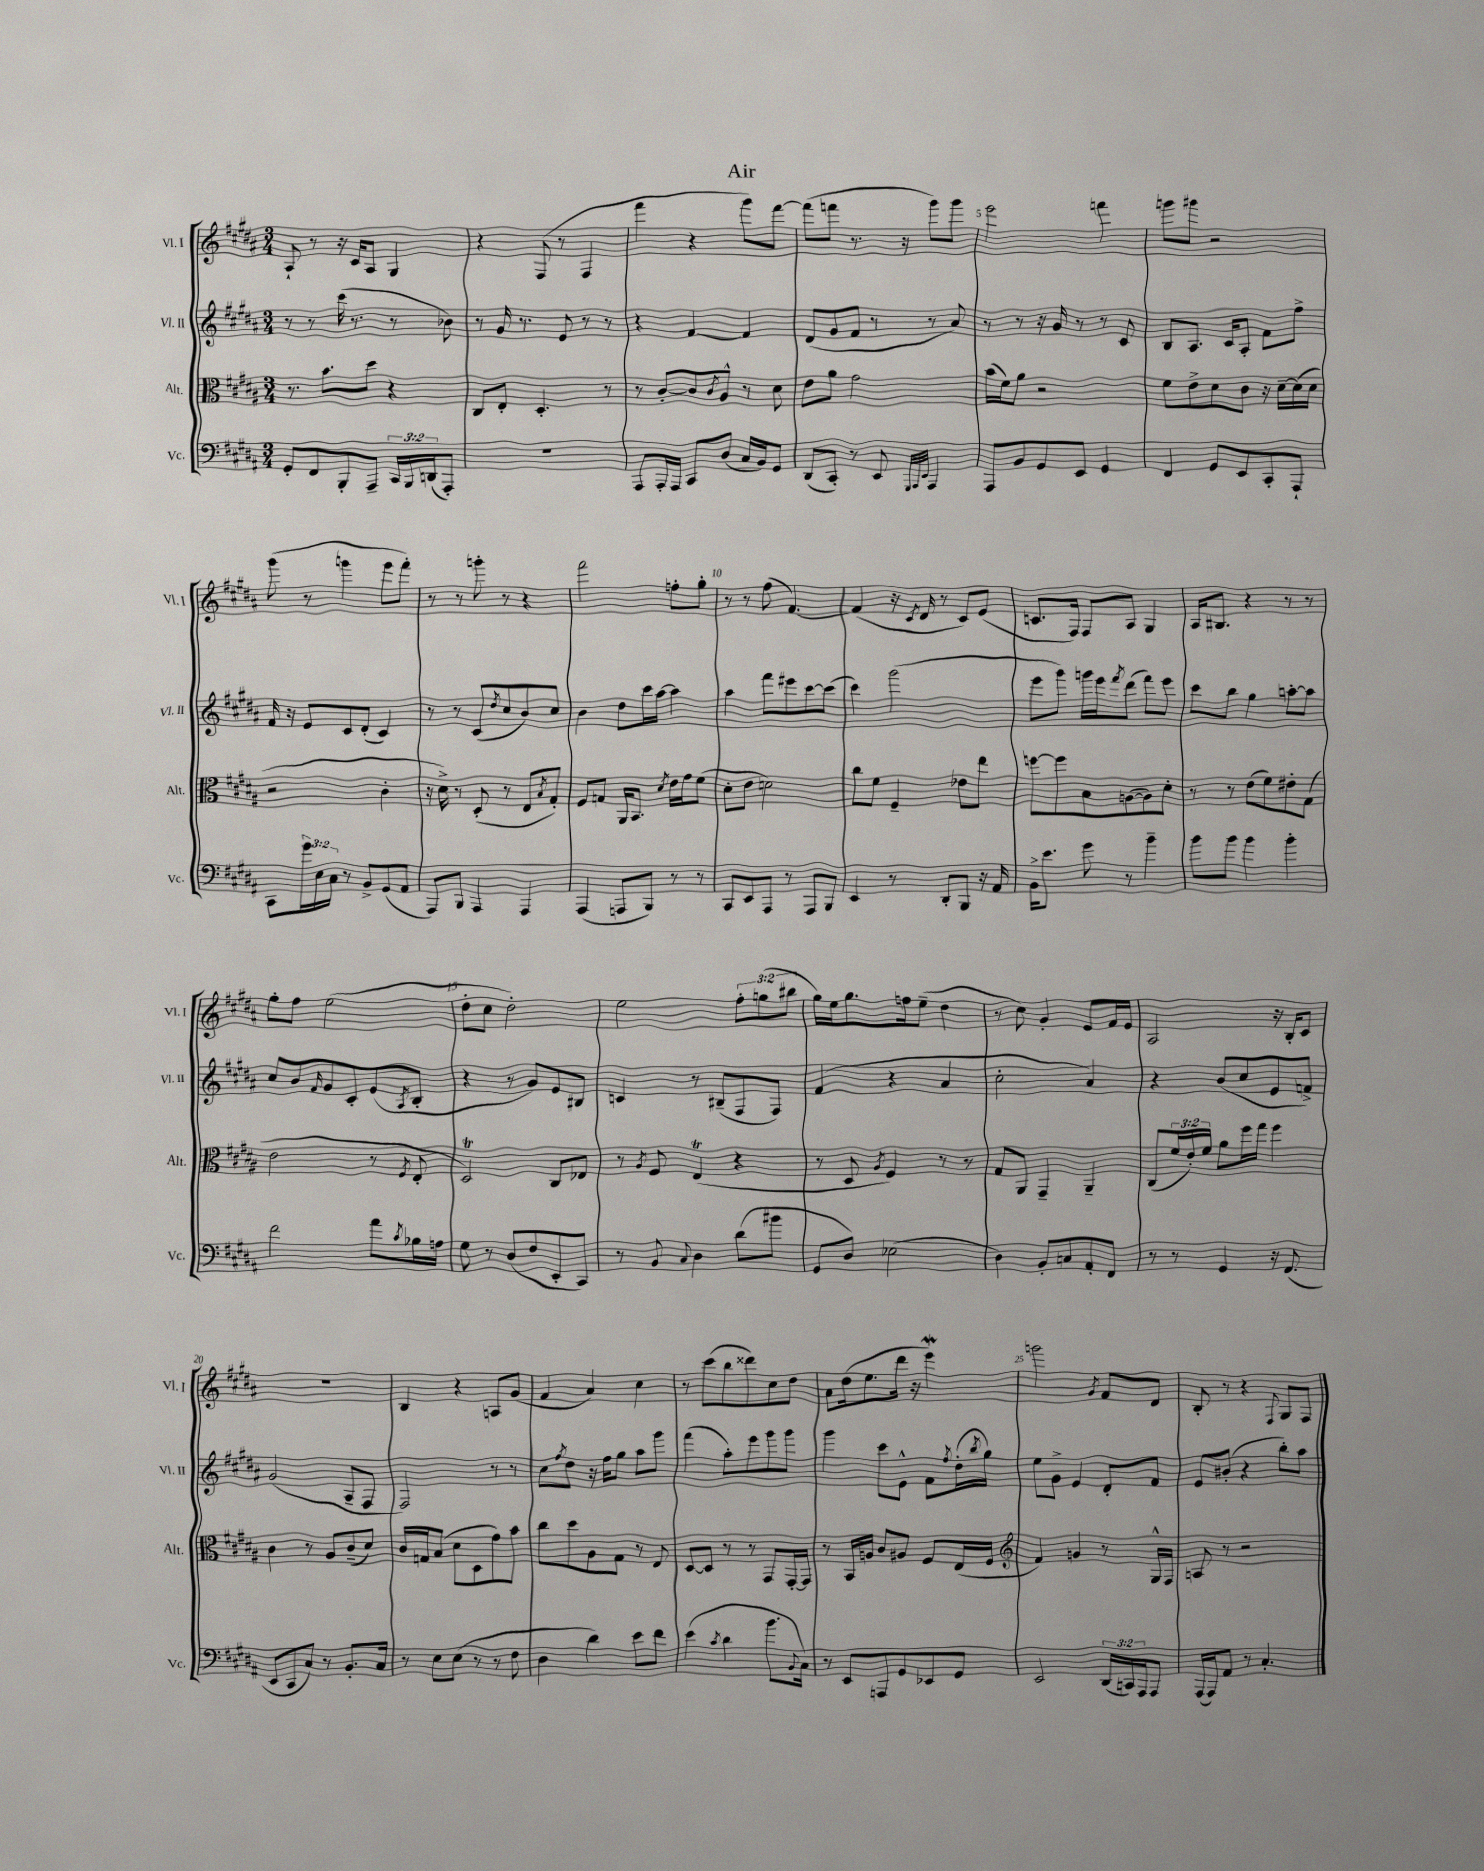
\header { title = "Air" }
<<
\new StaffGroup <<
\new Staff = "s0" \with { instrumentName = "Vl. I" shortInstrumentName = "Vl. I" } {
    \clef treble \key b \major \numericTimeSignature \time 3/4 \override Staff.TupletNumber.text = #tuplet-number::calc-fraction-text
    ais8-! r8 r16 cis'16 ais8 gis4 |
    r4 fis8( r8 fis4 |
    fis'''4 r4 gis'''8) fis'''8~ |
    fis'''8( f'''8 r8. r16 gis'''8) gis'''8 |
    e'''2 f'''4 |
    g'''8 gis'''8 r2 |
    gis'''8( r8 g'''4 e'''8 fis'''8-.) |
    r8 r8 g'''8-. r8 r4 |
    fis'''2 f''8-. gis''8-. |
    r8 r8 fis''8( fis'4.~) |
    fis'4( r16 \acciaccatura { cis'8 } dis'16 r8 cis'8) e'8( |
    c'8. fis16) fis8 ais8 gis4 |
    ais16 bis8. r4 r8 r8 |
    gis''8-. fis''8 e''2( |
    dis''8-. cis''8 dis''2-.) |
    e''2 \tuplet 3/2 { fis''8-. g''8( bis''8 } |
    gis''16) e''16 gis''8. f''16 e''8--( dis''4 |
    r8 cis''8) gis'4-. e'8 fis'16 e'16 |
    ais2 r16 b16-. cis'8 |
    R2. |
    b4 r4 a8 gis'8( |
    fis'4 ais'4) cis''4 |
    r8 cis'''8( b''8 disis'''8) cis''8 dis''8 |
    ais'8 dis''16( e''8. dis'''16 r16 e'''4\mordent) |
    g'''2 \acciaccatura { gis'8 } fis'8 dis'8 |
    b8-. r8 r4 \appoggiatura { fis8 } gis8 fis8 \bar "|." |
}
\new Staff = "s1" \with { instrumentName = "Vl. II" shortInstrumentName = "Vl. II" } {
    \clef treble \key b \major \numericTimeSignature \time 3/4
    r8 r8 cis'''16( r8. r8 bes'8) |
    r8 gis'16 r8. e'8 r8 r8 |
    r4 fis'4~ fis'4 |
    dis'8( gis'8 fis'8 r8 r8 ais'8) |
    r8 r8 r16 gis'16 r8 r8 cis'8 |
    b8 ais8. cis'16 ais8-. fis'8 fis''8-> |
    fis'16 r16 e'8 cis'8 dis'8-.( cis'4) |
    r8 r8 cis'8( \acciaccatura { dis''8 } cis''8 b'8) cis''8 |
    b'4 dis''8 cis'''16 ais''16~ ais''4 |
    ais''4 fis'''8 eis'''8 cis'''8~ cis'''8( |
    cis'''4) gis'''2( |
    e'''8 gis'''8) g'''16 e'''16 \acciaccatura { fis'''8 } dis'''8( fis'''8) e'''8 |
    cis'''8 b''8 gis''4 a''8~-. a''8 |
    cis''8 b'8 \grace { fis'16 } gis'8 cis'8-. e'8( \acciaccatura { ais8 } b8-. |
    r4 r8 gis'8) e'8 bis8 |
    c'4 r8 bis8--( fis8 fis8) |
    fis'4( r4 ais'4 |
    cis''2-. ais'4) |
    r4 b'8( cis''8 e'8 f'8->) |
    gis'2( ais8-- fis8 |
    fis2) r8 r8 |
    cis''8 \acciaccatura { fis''8 } dis''8 r16 fis''16 gis''8 ais''8 gis'''8 |
    fis'''4( ais''8-.) e'''8 gis'''8 gis'''8 |
    gis'''4 cis'''8 e'8-^ fis'8 \acciaccatura { fis''8 } dis''16-.( \acciaccatura { b''8 } gis''16) |
    e''8 gis'8-> e'4 dis'8-. fis'8 |
    e'8 bis'8-.( r4 b''8-.) ais''8 \bar "|." |
}
\new Staff = "s2" \with { instrumentName = "Alt." shortInstrumentName = "Alt." } {
    \clef alto \key b \major \numericTimeSignature \time 3/4 \override Staff.TupletNumber.text = #tuplet-number::calc-fraction-text
    r8. b'8. dis''8 r4 |
    cis8 e8-. dis4.-. r8 |
    r8 cis'8~-. cis'8 \acciaccatura { cis'8 } ais8-^ r8 dis'8 |
    e'8 ais'8 gis'2 |
    b'16( fis'16) ais'8 r2 |
    fis'8 e'8-> dis'8 cis'8 r16 dis'16~-- dis'16( dis'16 |
    r2 cis'4-. |
    r16 dis'16->) r8 dis8-.( r8 e8 \acciaccatura { b8 } gis8-.) |
    fis8 g8 ais,16 b,8. \acciaccatura { dis'8 } e'16 gis'16 fis'8( |
    dis'8-. e'8 d'2) |
    cis''8 fis'8 fis4-- ees'8 e''8 |
    f''8~ f''8 b8 a8~( a8) dis'8-. |
    r8 r8 e'8( fis'8) eis'8-. gis8( |
    e'2 r8 \acciaccatura { fis8 } e8-. |
    dis2\trill) cis8 ees8 |
    r8 \acciaccatura { ais8 } fis8 e4\trill( r4 |
    r8 dis8 \acciaccatura { ais8 } fis4) r8 r8 |
    gis8 ais,8 gis,4-- ais,4-- |
    cis8( \tuplet 3/2 { fis'16 e'16-.) fis'16 } ais'8 fis''16 gis''16 fis''4 |
    cis'4 r8 ais8 cis'8--( dis'8) |
    cis'16 g16 b8( dis'8 dis8 gis'8) b'8 |
    cis''8 dis''8 ais8 gis8 r8 e8 |
    dis8~ dis8 r8 r8 gis,8 gis,16~-. gis,16 |
    r8 b,16 a16 cis'8 ais8 fis8 e16( fis16 |
    \clef treble fis'4) g'4 r8 gis16-^ fis16 |
    a8 r8 r2 \bar "|." |
}
\new Staff = "s3" \with { instrumentName = "Vc." shortInstrumentName = "Vc." } {
    \clef bass \key b \major \numericTimeSignature \time 3/4 \override Staff.TupletNumber.text = #tuplet-number::calc-fraction-text
    gis,8-. fis,8 b,,8-. ais,,8-- \tuplet 3/2 { cis,16 b,,16 d,16( } ais,,8-.) |
    R2. |
    ais,,8 ais,,16-. ais,,16 cis,8 dis8( cis16 b,16) gis,8 |
    dis,8( cis,8-.) r8 e,8 \grace { gis,,32 ais,,32 e,32 } ais,,4 |
    ais,,8 b,8 gis,8 e,8 gis,4 |
    fis,4 gis,8 e,8 cis,8-. ais,,8-! |
    cis,8 \tuplet 3/2 { gis'16 e16 cis16 } r8 b,8-> gis,8( ais,8 |
    ais,,8) b,,8 ais,,4 ais,,4 |
    ais,,4( a,,8 b,,8) r8 r8 |
    cis,8 e,8 ais,,8 r8 ais,,8 b,,8 |
    e,4 r8 dis,8-. b,,8 r16 ais,16 |
    b,16-> e'8. gis'8 r8 b'4-- |
    b'8 b'8 b'4 b'4-. |
    fis'2 ais'8 \acciaccatura { cis'8 } bes16 a16 |
    gis8 r8 dis8( fis8 e,8-. cis,8) |
    r8 b,8 \appoggiatura { cis8 } dis4 dis'8( bis'8 |
    gis,8 dis8) ees2( |
    dis4) b,8-. c8 ais,8-. fis,8 |
    r8 r8 gis,4 r16 fis,8.( |
    e,8 cis,8 cis8) r8 b,8.-. cis16 |
    r8 e8 e8( r8 r8 fis8 |
    dis4 dis'4) e'8 fis'8 |
    e'4( \acciaccatura { cis'8 } dis'4 b'8. \appoggiatura { b,8 } cis16) |
    r8 e,8 a,,8 gis,8 ees,8 gis,8 |
    e,2 \tuplet 3/2 { dis,16( c,16) ais,,16 } ais,,8 |
    ais,,16( ais,,16) ais,8 r8 cis4.-. \bar "|." |
}
>>
>>
\layout { \context { \Score \override BarNumber.break-visibility = ##(#f #t #t) barNumberVisibility = #(every-nth-bar-number-visible 5) } }
